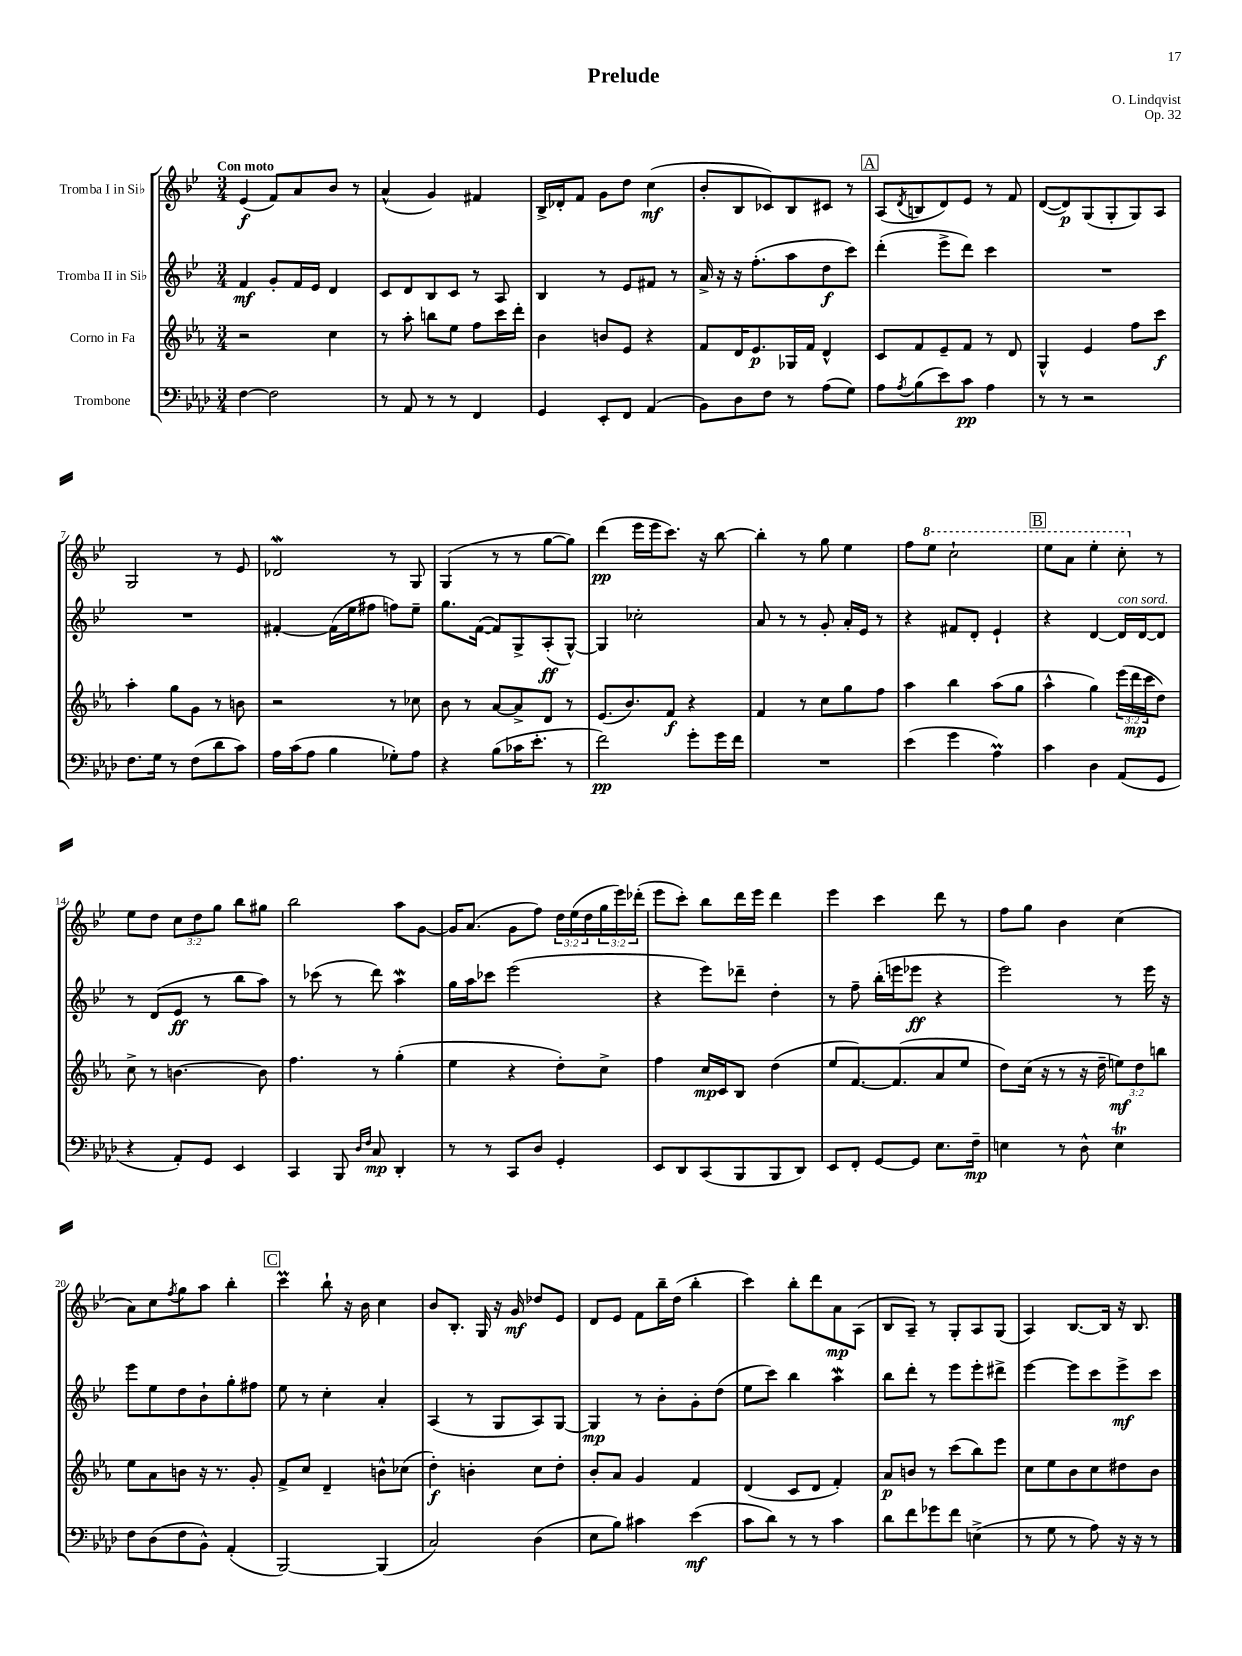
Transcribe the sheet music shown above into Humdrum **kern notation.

**kern	**dynam	**kern	**dynam	**kern	**dynam	**kern	**dynam
*part4	*part4	*part3	*part3	*part2	*part2	*part1	*part1
*staff4	*staff4	*staff3	*staff3	*staff2	*staff2	*staff1	*staff1
*I"Trombone	*	*I"Corno in Fa	*	*I"Tromba II in Si♭	*	*I"Tromba I in Si♭	*
*clefF4	*	*clefG2	*	*clefG2	*	*clefG2	*
*k[b-e-a-d-]	*	*k[b-e-a-]	*	*k[b-e-]	*	*k[b-e-]	*
*M3/4	*	*M3/4	*	*M3/4	*	*M3/4	*
=1	=1	=1	=1	=1	=1	=1	=1
!	!	!	!	!	!	!LO:TX:a:B:t=Con moto	!
[4F\	.	2r	.	4f/	mf	(4e-/	f
2F\]	.	.	.	8g'/L	.	8f/L)	.
.	.	.	.	16f/L	.	8a/	.
.	.	.	.	16e-/JJ	.	.	.
.	.	4cc\	.	4d/	.	8b-/J	.
.	.	.	.	.	.	8r	.
=2	=2	=2	=2	=2	=2	=2	=2
8r	.	8r	.	8c/L	.	(4a^^/	.
8AA-/	.	8aa-'\	.	8d/	.	.	.
8r	.	8bbn\L	.	8B-/	.	4g/)	.
8r	.	8ee-\J	.	8c/J	.	.	.
4FF/	.	8ff\L	.	8r	.	4f#X/	.
.	.	16ccc\L	.	8A/	.	.	.
.	.	16ddd'\JJ	.	.	.	.	.
=3	=3	=3	=3	=3	=3	=3	=3
4GG/	.	4b-\	.	4B-/	.	16B-^/LL	.
.	.	.	.	.	.	16d-X'/J	.
.	.	.	.	.	.	8f/J	.
8EE-'/L	.	8bn/L	.	8r	.	8g\L	.
8FF/J	.	8e-/J	.	8e-/L	.	8dd\J	.
(4AA-/	.	4r	.	8f#X/J	.	(4cc\	mf
.	.	.	.	8r	.	.	.
=4	=4	=4	=4	=4	=4	=4	=4
8BB-\L)	.	8f/L	.	16a^/	.	8b-'/L	.
.	.	.	.	16r	.	.	.
8D-\	.	16d/K	.	16r	.	8B-/	.
.	.	8.e-/	p	(8.ff'\L	.	.	.
8F\J	.	.	.	.	.	8c-X/)	.
8r	.	16G-X/L	.	8aa\	.	8B-/	.
.	.	16f/JJ	.	.	.	.	.
(8A-\L	.	4d^^/	.	8dd\	f	8c#X/J	.
8G\J)	.	.	.	8ccc\J)	.	8r	.
!!LO:REH:place=s1:t=A
=5	=5	=5	=5	=5	=5	=5	=5
8A-\L	.	8c/L	.	(4ddd'\	.	(8A/L	.
8qA-/	.	.	.	.	.	8qd/	.
(8B-\	.	8f/	.	.	.	8Bn/	.
8e-\)	.	8e-~/	.	8eee-^\L	.	8d/)	.
8c\J	pp	8f/J	.	8ddd\J)	.	8e-/J	.
4A-\	.	8r	.	4ccc\	.	8r	.
.	.	8d/	.	.	.	8f/	.
=6	=6	=6	=6	=6	=6	=6	=6
8r	.	4G^^/	.	2.r	.	([8d/L	.
8r	.	.	.	.	.	8d/])	p
2r	.	4e-/	.	.	.	(8G/	.
.	.	.	.	.	.	8G'/	.
.	.	8ff\L	.	.	.	8G/)	.
.	.	8ccc\J	f	.	.	8A/J	.
!!LO:LB:g=z
=7	=7	=7	=7	=7	=7	=7	=7
8.F\L	.	4aa-'\	.	2.r	.	2G/	.
16G\Jk	.	.	.	.	.	.	.
8r	.	8gg\L	.	.	.	.	.
(8F\L	.	8g\J	.	.	.	.	.
8d-\	.	8r	.	.	.	8r	.
8c\J)	.	8bn\	.	.	.	8e-/	.
=8	=8	=8	=8	=8	=8	=8	=8
16A-\LL	.	2r	.	[4f#X'/	.	2d-Xw/	.
(16c\J	.	.	.	.	.	.	.
8A-\J	.	.	.	.	.	.	.
4B-\	.	.	.	(16f#\LL]	.	.	.
.	.	.	.	16ee-\J	.	.	.
.	.	.	.	8ff#X\J	.	.	.
8G-X'\L)	.	8r	.	8ffn\L)	.	8r	.
8A-\J	.	8cc-X\	.	8ee-~\J	.	8G/	.
=9	=9	=9	=9	=9	=9	=9	=9
4r	.	8b-\	.	8.gg\L	.	(4G/	.
.	.	8r	.	.	.	.	.
.	.	.	.	([16f\Jk	.	.	.
(8B-\L	.	[8a-/L	.	8f/L])	.	8r	.
16c-X\K	.	8a-^/]	.	8G^/	.	8r	.
8.e-'\J	.	.	.	.	.	.	.
.	.	8d/J	.	(8A'/	ff	[8gg\L	.
8r	.	8r	.	[8G^^/J)	.	8gg\J])	.
=10	=10	=10	=10	=10	=10	=10	=10
2f\)	pp	(8.e-/L	.	4G/]	.	(4ddd\	pp
.	.	8.b-/)	.	.	.	.	.
.	.	.	.	2cc-X'\	.	16eee-\LL	.
.	.	.	.	.	.	16eee-\J	.
.	.	8f/J	f	.	.	8.ccc\J)	.
8g'\L	.	4r	.	.	.	.	.
.	.	.	.	.	.	16r	.
16g\L	.	.	.	.	.	[8bb-\	.
16f\JJ	.	.	.	.	.	.	.
=11	=11	=11	=11	=11	=11	=11	=11
2.r	.	4f/	.	8a/	.	4bb-'\]	.
.	.	.	.	8r	.	.	.
.	.	8r	.	8r	.	8r	.
.	.	8cc\L	.	8g'/	.	8gg\	.
.	.	8gg\	.	16a'/LL	.	4ee-\	.
.	.	.	.	16e-/JJ	.	.	.
.	.	8ff\J	.	8r	.	.	.
=12	=12	=12	=12	=12	=12	=12	=12
(4e-\	.	4aa-\	.	4r	.	8ff\L	.
*	*	*	*	*	*	*8va	*
.	.	.	.	.	.	8eee-\J	.
4g\	.	4bb-\	.	8f#X/L	.	2ccc`\	.
.	.	.	.	8d'/J	.	.	.
4A-M\)	.	(8aa-\L	.	4e-`/	.	.	.
.	.	8gg\J	.	.	.	.	.
!!LO:REH:place=s1:t=B
=13	=13	=13	=13	=13	=13	=13	=13
4c\	.	4aa-^^\	.	4r	.	8eee-\L	.
.	.	.	.	.	.	8aa\J	.
4D-\	.	4gg\)	.	[4d/	.	4eee-'\	.
!	!	!	!	!LO:TX:a:i:t=con sord.	!	!	!
(8AA-/L	.	(24eee-\LL	.	16d/LL]	.	8ccc'\	.
.	.	24ddd\	mp	.	.	.	.
.	.	.	.	[16d/J	.	.	.
.	.	24ccc\J	.	.	.	.	.
*	*	*	*	*	*	*X8va	*
8GG/J	.	8dd\J)	.	8d/J]	.	8r	.
!!LO:LB:g=z
=14	=14	=14	=14	=14	=14	=14	=14
4r	.	8cc^\	.	8r	.	8ee-\L	.
.	.	8r	.	(8d/L	.	8dd\J	.
8AA-'/L)	.	[4.bn\	.	8e-/J	ff	12cc\L	.
.	.	.	.	.	.	12dd\	.
8GG/J	.	.	.	8r	.	.	.
.	.	.	.	.	.	12gg\J	.
4EE-/	.	.	.	8bb-\L	.	8bb-\L	.
.	.	8b\]	.	8aa\J)	.	8gg#X\J	.
=15	=15	=15	=15	=15	=15	=15	=15
4CC/	.	4.ff\	.	8r	.	2bb-\	.
.	.	.	.	(8ccc-X\	.	.	.
8BBB-/	.	.	.	8r	.	.	.
16qqD-/LL	.	.	.	.	.	.	.
16qqF/JJ	.	.	.	.	.	.	.
8C/	mp	8r	.	8ddd\)	.	.	.
4DD-'/	.	(4gg'\	.	4aaW\	.	8aa\L	.
.	.	.	.	.	.	[8g\J	.
=16	=16	=16	=16	=16	=16	=16	=16
8r	.	4ee-\	.	16gg\LL	.	16g/KL]	.
.	.	.	.	16aa\J	.	(8.a/J	.
8r	.	.	.	8ccc-X\J	.	.	.
8CC/L	.	4r	.	(2eee-\	.	8g\L	.
8D-/J	.	.	.	.	.	8ff\J)	.
4GG'/	.	8dd'\L)	.	.	.	24dd\LL	.
.	.	.	.	.	.	(24ee-\	.
.	.	.	.	.	.	24dd\	.
.	.	8cc^\J	.	.	.	24gg\	.
.	.	.	.	.	.	24eee-\)	.
.	.	.	.	.	.	(24ddd-X'\JJ	.
=17	=17	=17	=17	=17	=17	=17	=17
8EE-/L	.	4ff\	.	4r	.	8eee-\L	.
8DD-/	.	.	.	.	.	8ccc'\J)	.
(8CC/	.	16cc/LL	mp	8eee-\L)	.	8bb-\L	.
.	.	16c/J	.	.	.	.	.
8BBB-/	.	8B-/J	.	8ddd-X~\J	.	16ddd\L	.
.	.	.	.	.	.	16eee-\JJ	.
8BBB-/	.	(4dd\	.	4dd'\	.	4ddd\	.
8DD-/J)	.	.	.	.	.	.	.
=18	=18	=18	=18	=18	=18	=18	=18
8EE-/L	.	8ee-/L	.	8r	.	4eee-\	.
8FF'/J	.	[8.f/)	.	8ff~\	.	.	.
[8GG/L	.	.	.	(16bb-'\LL	.	4ccc\	.
.	.	(8.f/]	.	16eeen\J	.	.	.
8GG/J]	.	.	.	8eee-X\J	ff	.	.
8.E-\L	.	8a-/	.	4r	.	8ddd\	.
.	.	8ee-/J	.	.	.	8r	.
16F~\Jk	mp	.	.	.	.	.	.
=19	=19	=19	=19	=19	=19	=19	=19
4En\	.	8dd\L)	.	2eee-\)	.	8ff\L	.
.	.	(16cc\Jk	.	.	.	8gg\J	.
.	.	16r	.	.	.	.	.
8r	.	8r	.	.	.	4b-\	.
8D-^^\	.	16r	.	.	.	.	.
.	.	16dd~\	.	.	.	.	.
4Et\	.	12een\L)	mf	8r	.	(4cc\	.
.	.	12dd\	.	.	.	.	.
.	.	.	.	16eee-\	.	.	.
.	.	12bbn\J	.	.	.	.	.
.	.	.	.	16r	.	.	.
!!LO:LB:g=z
=20	=20	=20	=20	=20	=20	=20	=20
8F\L	.	8ee-\L	.	8eee-\L	.	8a\L)	.
(8D-\	.	8a-\	.	8ee-\	.	8cc\	.
.	.	.	.	.	.	8qff/	.
8F\	.	8bn\J	.	8dd\	.	8gg\	.
8BB-^^\J)	.	16r	.	8b-`\	.	8aa\J	.
.	.	8.r	.	.	.	.	.
(4AA-'/	.	.	.	8gg'\	.	4bb-'\	.
.	.	8g'/	.	8ff#X\J	.	.	.
!!LO:REH:place=s1:t=C
=21	=21	=21	=21	=21	=21	=21	=21
[2BBB-/)	.	8f^/L	.	8ee-\	.	4cccM\	.
.	.	8cc/J	.	8r	.	.	.
.	.	4d~/	.	4cc'\	.	8bb-`\	.
.	.	.	.	.	.	16r	.
.	.	.	.	.	.	16b-\	.
(4BBB-/]	.	8bn^^\L	.	4a'/	.	4cc\	.
.	.	(8cc-X\J	.	.	.	.	.
=22	=22	=22	=22	=22	=22	=22	=22
2C/)	.	4dd'\)	f	(4A/	.	8b-/L	.
.	.	.	.	.	.	8.B-'/J	.
.	.	4bn'\	.	8r	.	.	.
.	.	.	.	.	.	16G/	.
.	.	.	.	8G/L	.	16r	.
.	.	.	.	.	.	16g/	mf
(4D-\	.	8cc\L	.	8A/)	.	8dd-X/L	.
.	.	8dd'\J	.	[8G/J	.	8e-/J	.
=23	=23	=23	=23	=23	=23	=23	=23
8E-\L	.	8b-'/L	.	4G/]	mp	8d/L	.
8B-\J)	.	8a-/J	.	.	.	8e-/J	.
4c#X\	.	4g/	.	8r	.	8f\L	.
.	.	.	.	8b-'\L	.	16bb-~\L	.
.	.	.	.	.	.	(16dd\JJ	.
(4e-\	mf	4f/	.	8g'\	.	4bb-'\	.
.	.	.	.	(8dd\J	.	.	.
=24	=24	=24	=24	=24	=24	=24	=24
8c\L	.	(4d/	.	8ee-\L	.	4ccc\)	.
8d-\J)	.	.	.	8ccc\J)	.	.	.
8r	.	8c/L	.	4bb-\	.	8bb-'\L	.
8r	.	8d/J	.	.	.	8ddd\	.
4c\	.	4f'/)	.	4aaW\	.	8a\	mp
.	.	.	.	.	.	(8A\J	.
=25	=25	=25	=25	=25	=25	=25	=25
8d-\L	.	8a-/L	p	8bb-\L	.	8B-/L	.
8f\	.	8bn/J	.	8ddd'\J	.	8A~/J)	.
8g-X\	.	8r	.	8r	.	8r	.
8f\J	.	(8ccc\L	.	8eee-\L	.	8G'/L	.
(4En^\	.	8bb-\)	.	8eee-'\	.	8A/	.
.	.	8eee-\J	.	8ddd#X^\J	.	(8G/J	.
=26	=26	=26	=26	=26	=26	=26	=26
8r	.	8cc\L	.	[4eee-\	.	4A/)	.
8G\	.	8ee-\	.	.	.	.	.
8r	.	8b-\	.	8eee-\L]	.	[8.B-/L	.
8A-\)	.	8cc\	.	8ccc\	.	.	.
.	.	.	.	.	.	16B-/Jk]	.
16r	.	8dd#X\	.	8eee-^\	mf	16r	.
16r	.	.	.	.	.	8.B-/	.
8r	.	8b-\J	.	8ccc\J	.	.	.
==	==	==	==	==	==	==	==
*-	*-	*-	*-	*-	*-	*-	*-
